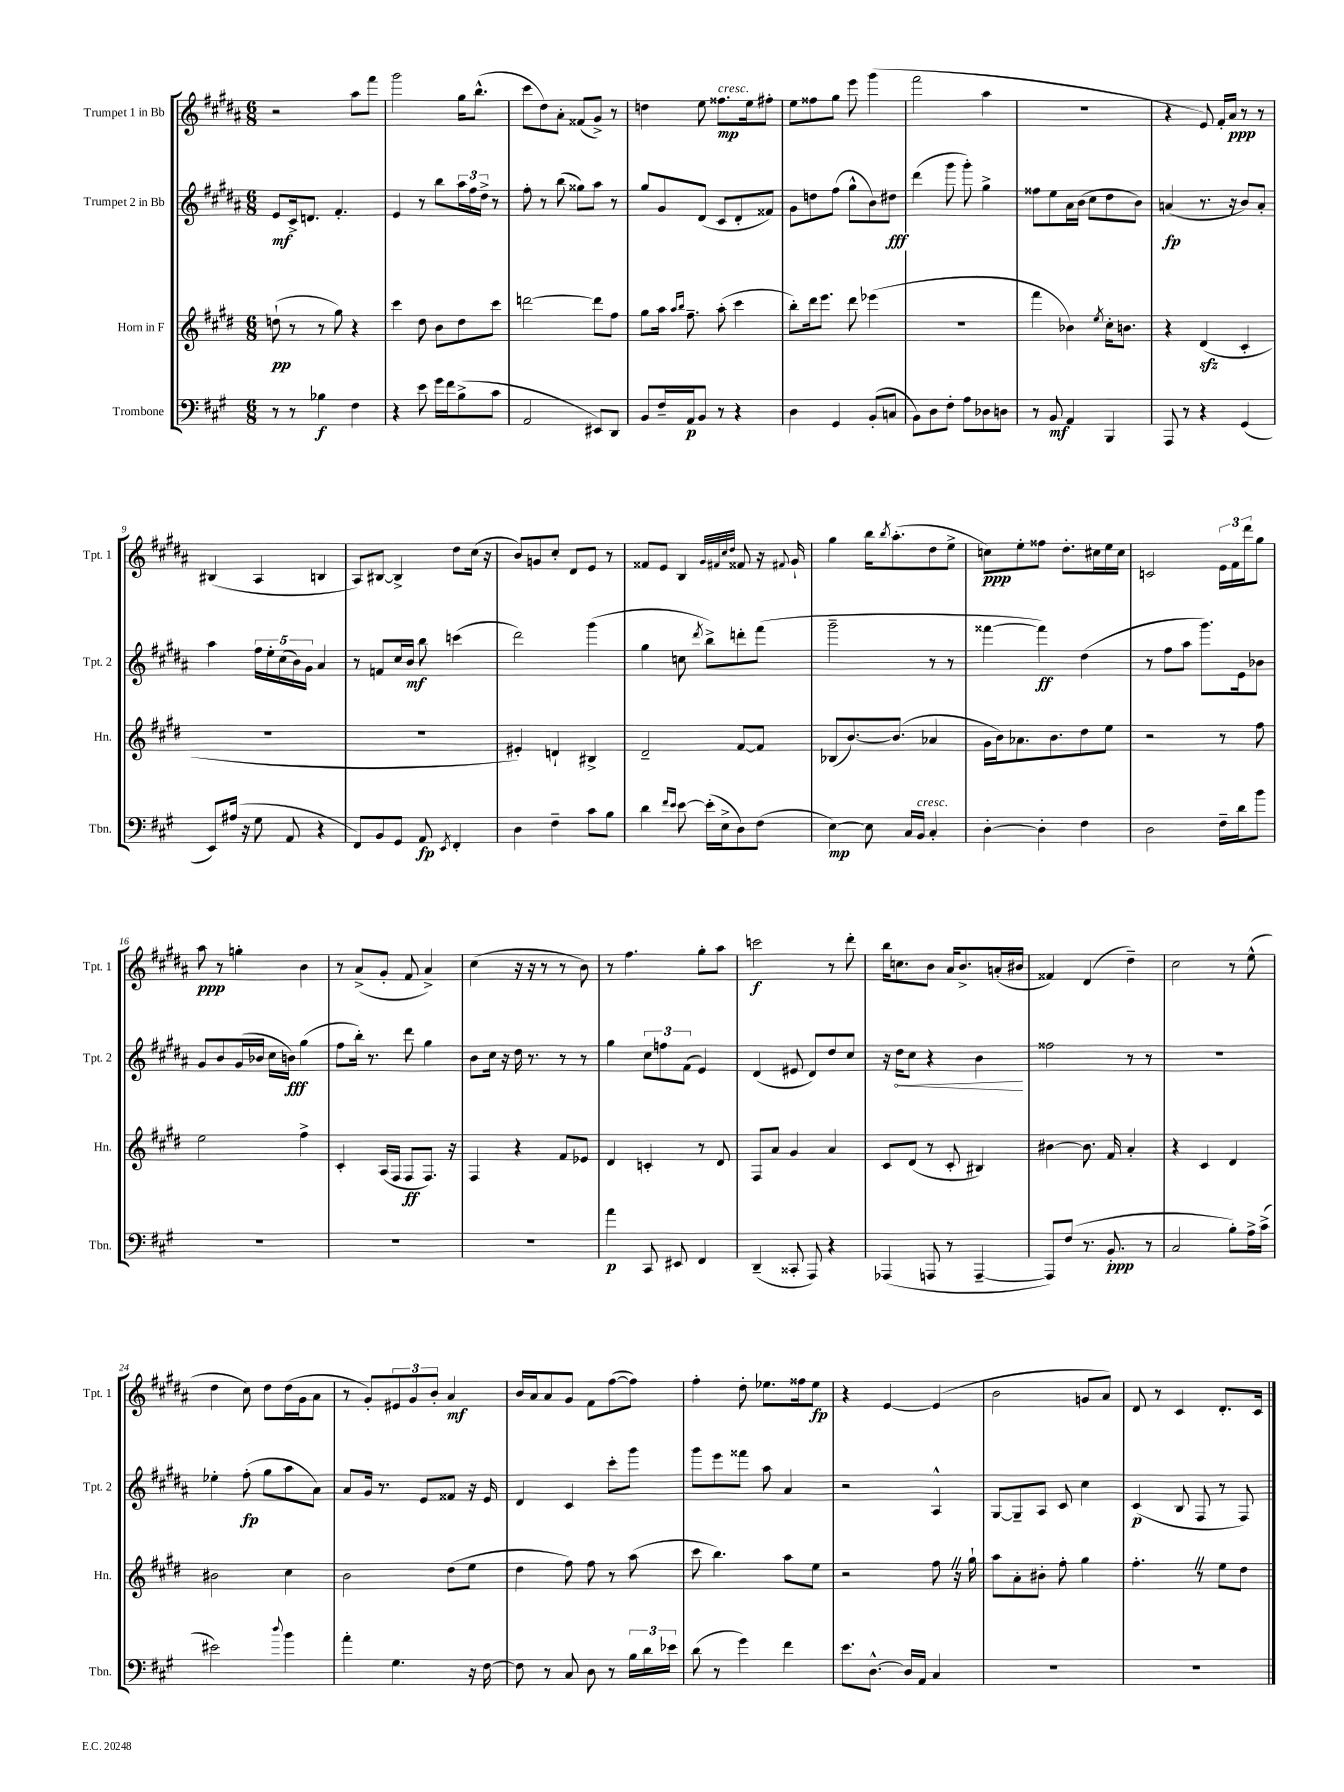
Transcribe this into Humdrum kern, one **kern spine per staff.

**kern	**kern	**kern	**kern
*staff4	*staff3	*staff2	*staff1
*clefF4	*clefG2	*clefG2	*clefG2
*k[f#c#g#]	*k[f#c#g#d#]	*k[f#c#g#d#a#]	*k[f#c#g#d#a#]
*M6/8	*M6/8	*M6/8	*M6/8
8r	(8dd`	8e	2r
8r	8r	16c#^	.
.	.	8.d	.
4B-	8r	.	.
.	8gg#)	4.f#'	.
4F#	4r	.	8aa#
.	.	.	8fff#
=	=	=	=
4r	4ccc#	4e	2ggg#
8e	8dd#	8r	.
16g#	8b	8bb	.
16f#	.	.	.
(8B^	8dd#	24aa#	16gg#
.	.	24ff#	.
.	.	.	(8.bb^^
.	.	24dd#^	.
8c#	8ccc#	8r	.
=	=	=	=
2AA	[2ddd	8ff#'	8ccc#
.	.	8r	8dd#)
.	.	(8bb	8a#'
.	.	8gg##)	(8f##
8EE#)	8ddd]	8aa#	8g#^)
8DD	8ff#	8r	8r
=	=	=	=
8BB	8gg#	8gg#	4dd
16F#~	16aa	8g#	.
.	16qqaa	.	.
.	16qqbb	.	.
16AA	8.ff#~	.	.
8BB	.	(8d#	8ee
8r	(8aa'	8c#	8.ff##
4r	4ccc#	8d#'	.
.	.	.	16ee
.	.	8f##)	8ff#'
=	=	=	=
4D	8bb')	8g#	8ee
.	16ddd#	8dd	8ff##
.	8.eee	.	.
4GG#	.	(8ff#	8gg#
.	8ddd#	8gg#^^	8eee
(8BB'	(4eee-	8b)	(4ggg#
8C	.	8dd#	.
=	=	=	=
8BB)	2.r	(4ddd#	2fff#
8D	.	.	.
8F#'	.	8ggg#	.
8A	.	8ggg#')	.
8D-	.	4gg#^	4aa#
8D	.	.	.
=	=	=	=
8r	4fff#	8ff##	2.r
8BB	.	8ee	.
4AA	4b-)	16a#	.
.	.	(16b	.
.	.	8cc#	.
.	8qee	.	.
4BBB	16cc#'	8dd#	.
.	8.b	.	.
.	.	8b)	.
=	=	=	=
8AAA	4r	(4a	4r
8r	.	.	.
4r	(4d#	8.r	8e)
.	.	.	16f#'
.	.	16r	16a#
(4GG#	4c#'	8b)	8r
.	.	8a'	8r
=	=	=	=
8EE)	2.r	4aa#	(4B#
(16A#	.	.	.
16r	.	.	.
8G#	.	20ff#	4A#
.	.	20ee'	.
.	.	(20cc#	.
8AA	.	.	.
.	.	20b)	.
.	.	20g#	.
4r	.	4a#	4B
=	=	=	=
8FF#)	2.r	8r	8A#)
8BB	.	8f	[8B#
8GG#	.	16cc#	4B#^]
.	.	16b	.
8AA	.	8bb	.
8qEE	.	.	.
4FF#'	.	(4ccc	8dd#
.	.	.	(16cc#
.	.	.	16r
=	=	=	=
4D	4e#')	2ddd#)	8b)
.	.	.	8g
4F#~	4d`	.	8cc#'
.	.	.	8d#
8c#	4B#^	(4ggg#	8e
8B	.	.	8r
=	=	=	=
4d	2d#~	4gg#	8f##
.	.	.	8e
16qqf#	.	.	.
16qqe	.	.	.
[8e	.	8cc	4B
.	.	8qddd#	.
(16e']	.	8bb^)	.
16E^	.	.	.
.	.	.	32qqg#
.	.	.	32qqf#
.	.	.	32qqcc#
.	.	.	32qqdd#
8D)	[8f#	8ddd'	8f##
(8F#	8f#]	(8fff#	16r
.	.	.	8qqf#
.	.	.	16g#`
=	=	=	=
[4E)	(8B-	2ggg#~	4gg#
.	[8.b)	.	.
8E]	.	.	16bb
.	.	.	8qbb
.	(8.b]	.	(8.aa#'
16C#	.	.	.
16BB	.	.	.
4C#'	4a-	8r	8dd#
.	.	8r	8ee^
=	=	=	=
[4D'	16g#	[4fff##	8cc)
.	16b)	.	.
.	8.a-	.	8ee'
4D']	.	4fff##])	8ff##
.	8.b	.	.
.	.	.	8.dd#'
4F#	8dd#	(4dd#	.
.	.	.	16cc#
.	8ee	.	16ee
.	.	.	16cc#
=	=	=	=
2D	2r	8r	2c
.	.	8ff#	.
.	.	8aa#	.
.	.	8.ggg#)	.
16F#~	8r	.	24e
.	.	.	24f#
16d	.	16e	.
.	.	.	24ddd#
8b	8ff#	8b-	8gg#
=	=	=	=
2.r	2ee	8g#	8aa#
.	.	8b	8r
.	.	(16g#	4gg'
.	.	16b-	.
.	.	16cc#	.
.	.	16b)	.
.	4ff#^	(4gg#	4b
=	=	=	=
2.r	4c#'	8ff#	8r
.	.	16bb')	(8a#^
.	.	8.r	.
.	(16A	.	8g#'
.	16F#	.	.
.	8F#	8ddd#	8f#
.	8.F#)	4gg#	4a#^)
.	16r	.	.
=	=	=	=
2.r	4F#	8b	(4cc#
.	.	16cc#	.
.	.	16r	.
.	4r	16dd#	16r
.	.	8.r	16r
.	.	.	8r
.	8f#	8r	8r
.	8e-	8r	8b)
=	=	=	=
4a	4d#	4gg#	8r
.	.	.	4.ff#
8CC#	4c'	12cc#	.
.	.	12ff	.
8EE#	.	.	.
.	.	(12f#	.
4FF#	8r	4e)	8gg#'
.	8d#	.	8aa#
=	=	=	=
(4DD~	8F#	(4d#	2ccc
.	8a	.	.
8CC##'	4g#	8e#	.
8AAA)	.	8d#)	.
4r	4a	8dd#	8r
.	.	8cc#	8ddd#'
=	=	=	=
(4AAA-	8c#	16r	16bb
.	.	16dd#	8.cc
.	(8d#	8cc#	.
8AAA	8r	4r	8b
8r	8c#'	.	16a#
.	.	.	8.b^
[4AAA~	4B#)	4b	.
.	.	.	(16a'
.	.	.	16b#
=	=	=	=
8AAA])	[4b#	2ff##	4f##)
(8F#	.	.	.
8.r	8.b#]	.	(4d#
8.BB'	16f#	.	.
.	4a'	8r	4dd#~)
8r	.	8r	.
=	=	=	=
2C#	4r	2.r	2cc#
.	4c#	.	.
8B')	4d#	.	8r
16A^	.	.	(8ee^^
(16c#^	.	.	.
=	=	=	=
2e#)	2b#	4ee-'	4dd#
.	.	(8ff#'	8cc#)
.	.	8gg#	8dd#
8qqdd	.	.	.
4b	4cc#	8aa#	(16dd#
.	.	.	16g#
.	.	8a#)	8a#
=	=	=	=
4a'	2b	8a#	8r
.	.	16g#	8g#')
.	.	8.r	.
4.G#	.	.	12e#
.	.	.	12g#
.	.	8e	.
.	.	.	12b'
.	(8dd#	8f##	4a#
16r	8ee	16r	.
[16F#	.	16e	.
=	=	=	=
8F#]	4dd#	4d#	16b
.	.	.	16a#
8r	.	.	8a#
8C#	8ff#)	4c#	8g#
8D	8ff#	.	8f#
8r	8r	8ccc#'	([8ff#
24B	(8aa	8ggg#	8ff#])
24d	.	.	.
24e-	.	.	.
=	=	=	=
(8d	8ccc#	8ggg#	4ff#'
8r	4.bb)	8eee	.
4g#)	.	8fff##	8dd#'
.	.	8aa#	8.ee-
4f#	8aa	4a#	.
.	.	.	16ff##
.	8ee	.	8ee-
=	=	=	=
8.e	2r	2r	4r
[8.D^^	.	.	.
.	.	.	[4e
16D]	.	.	.
16AA	.	.	.
4C#	8ff#	4A#^^	(4e]
.	16r	.	.
.	16gg#`	.	.
=	=	=	=
2.r	8aa	[8G#	2b
.	8a'	8G#~]	.
.	8b#'	8A#	.
.	8ff#'	8c#	.
.	4gg#	4cc#	8g
.	.	.	8a#)
=	=	=	=
2.r	4.ff#'	(4c#	8d#
.	.	.	8r
.	.	8B	4c#
.	8r	8F#	.
.	8ee	8r	8.d#'
.	8dd#	8F#)	.
.	.	.	16c#
==	==	==	==
*-	*-	*-	*-
